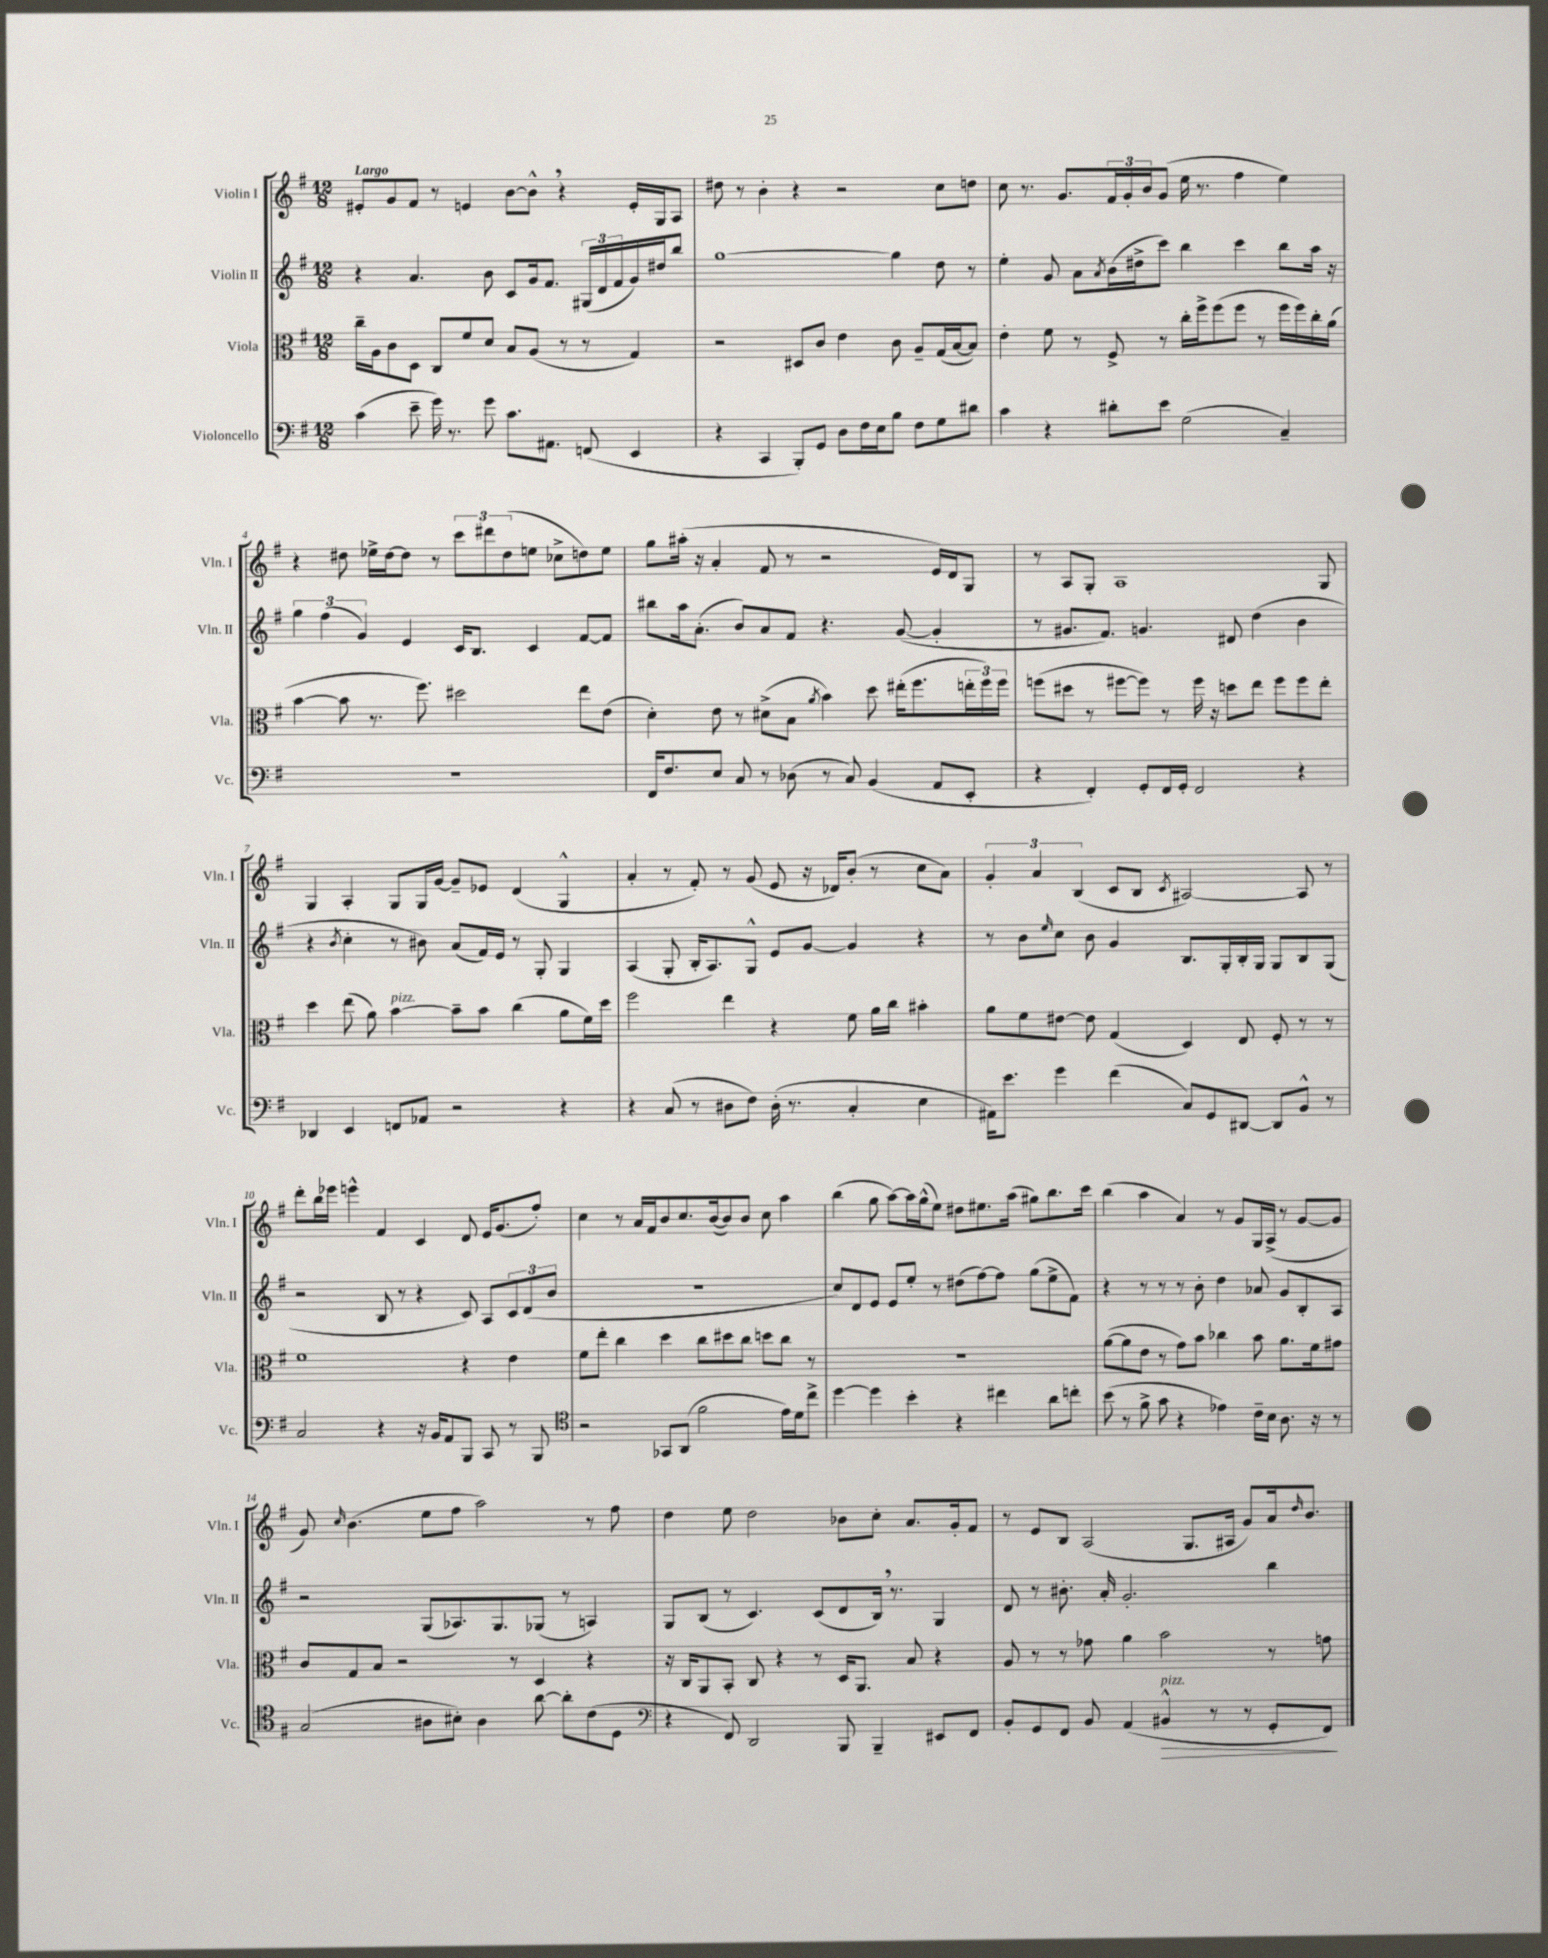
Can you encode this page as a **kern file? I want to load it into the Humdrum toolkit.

**kern	**kern	**kern	**kern
*staff4	*staff3	*staff2	*staff1
*clefF4	*clefC3	*clefG2	*clefG2
*k[f#]	*k[f#]	*k[f#]	*k[f#]
*M12/8	*M12/8	*M12/8	*M12/8
(4c\	16cc~\LL	4r	8e#'/L
.	16A\J	.	.
.	8c\	.	8g/
8e~\	8D\J	4.a/	8f#/J
16g\)	8C/L	.	8r
8.r	.	.	.
.	8f#/	.	4e/
8g\	8d/J	8b\	.
8.c\L	8B/L	8c/L	[8b\L
.	(8A/J	16g/k	8b^^\]J
8.AA#\J	.	8.f#/J	.
.	8r	.	4r
(8FF/	8r	(24G#/LL	.
.	.	24d/	.
.	.	24f#/	.
4EE/	4G/)	16g/)	16e'/LL
.	.	16dd#/J	16G/J
.	.	8bb/J	8A/J
=	=	=	=
4r	2r	[1gg	8dd#\
.	.	.	8r
4CC/	.	.	4b'\
8BBB'/L)	8D#/L	.	4r
8GG/J	8c/J	.	.
8D\L	4e\	.	2r
16F#\L	.	.	.
16E\J	.	.	.
8B\J	8c\	4gg\]	.
8F#\L	8A~/L	.	.
8G\	(16G/L	8dd\	8cc\L
.	[16B/J	.	.
8d#\J	8B/]J)	8r	8dd\J
=	=	=	=
4c\	4e'\	4ee'\	8cc\
.	.	.	8.r
4r	8f#\	8g/	.
.	.	.	8.g/L
.	8r	8a\L	.
.	.	8qa/	.
8d#'\L	8F#^/	(16b\L	24f#/L
.	.	.	24g'/
.	.	16dd#^\J	.
.	.	.	24b/J
8e\J	8r	8ccc\J)	(8g/J
(2G\	16cc'\LL	4bb\	16ee\
.	16ff#^\J	.	8.r
.	(8ff#\	.	.
.	8ff#\J	4ccc\	4ff#\
.	8r	.	.
4C~/)	16ff#\LL	8bb\L	4ee\)
.	16ff#\)	.	.
.	16cc'\	16aa\Jk	.
.	(16a\JJ	16r	.
=	=	=	=
1.r	[4b\	6gg\	4r
.	.	(6ff#\	.
.	8b\]	.	8dd#\
.	.	6g/)	.
.	8.r	.	16ee-^\LL
.	.	.	[16dd#\J
.	.	4e/	8dd#\]J
.	8.ff#\)	.	.
.	.	.	8r
.	2dd#\	16c/LK	12ccc\L
.	.	8.B/J	.
.	.	.	12ddd#\
.	.	.	(12dd#\
.	.	4c/	8ee\J
.	.	.	8cc-^\L
.	8ee\L	[8f#/L	8dd\)
.	(8e\J	8f#/]J	8ee\J
=	=	=	=
16FF#/LK	4d'\)	8bb#\L	8gg\L
8.F#/	.	.	.
.	.	16aa\k	(16aa#'\Jk
.	.	(8.a'\J	16r
8E/J	8e\	.	4a'/
8C/	8r	8b/L)	.
8r	(8d#^\L	8a/	8f#/
(8D-\	8B\J	8f#/J	8r
.	8qa/	.	.
8r	4b\)	4.r	2r
8C/)	.	.	.
(4BB/	8dd\	.	.
.	(16ee#'\LK	([8g/	.
.	8.ff#\	.	.
8AA/L	.	4g'/]	16e/LL)
.	.	.	16d/J
8EE'/J	24ee'\L	.	8G/J
.	24ff#\)	.	.
.	24ff#\JJ	.	.
=	=	=	=
4r	(8ff\L	8r	8r
.	8dd#\J	8.g#/L	8A/L
4FF#'/)	8r	.	8G'/J
.	.	8.f#/J)	.
.	[8ff#\L	.	1A
8GG'/L	8ff#\]J)	4.g/	.
16FF#/L	8r	.	.
16GG'/JJ	.	.	.
2FF#/	16ff#\	.	.
.	16r	.	.
.	8dd\L	8d#/	.
.	8ee\J	(4dd\	.
.	8ff#\L	.	.
4r	8ff#\	4b\	.
.	8ee'\J	.	8G/
=	=	=	=
4DD-/	4dd\	4r	4G/
.	.	8qb/	.
4EE/	(8ee\	4cc'\	4A'/
.	8a\)	.	.
8FF/L	[4b\	8r	8G/L
8AA-/J	.	8b#\)	16G/L
.	.	.	[16g/JJ
2r	8b~\]L	(8a/L	8g~/]L
.	8b\J	16f#/L)	8e-/J
.	.	16e/JJ	.
.	(4cc\	8r	(4d/
.	.	8G'/	.
4r	8a\L	4G/	4G^^/
.	16f#\L)	.	.
.	16dd\JJ	.	.
=	=	=	=
4r	2ff#\	(4A/	4a'/
(8C/	.	8G'/	8r
8r	.	16B'/LK	8f#'/)
.	.	8.A/)	.
8D#\L	4ee\	.	8r
8F#\J)	.	8G^^/J	(8g/
(16D#'\	4r	8e/L	8e/
8.r	.	.	.
.	.	[8g/J	16r
.	.	.	16d-/LK)
4C'/	8f#\	4g/]	(8b'/J
.	16a\LL	.	8r
.	16cc\JJ	.	.
4E\	4b#'\	4r	8cc\L
.	.	.	8a\J)
=	=	=	=
16AA#\LK)	8a\L	8r	6g'/
8.e\J	.	.	.
.	8f#\	8b\L	.
.	.	.	6a/
.	.	16qqee/	.
4g\	[8e#\J	8cc\J	.
.	.	.	(6B/
.	8e#\]	8b\	.
(4f#\	(4G/	4g/	8c/L
.	.	.	8B/J
.	.	.	8qc/
8C/L)	4D/)	8.B/L	[2A#/)
8GG/	.	.	.
.	.	16G'/L	.
[8DD#/J	8E/	16B'/	.
.	.	16G/JJ	.
8DD#/]L	8F#'/	8G/L	.
8BB^^/J	8r	8B/	8A#/]
8r	8r	(8G/J	8r
=	=	=	=
2C/	1f#	2r	8ddd'\L
.	.	.	16bb\L
.	.	.	16eee-\JJ
.	.	.	4eee^^\
4r	.	8B/	4f#/
.	.	8r	.
16r	.	4r	4c/
16BB/LK	.	.	.
8AA/	.	.	.
8BBB/J	4r	8c/)	8d/
8CC/	.	8A/L	16e/LK
.	.	.	(8.g/
8r	4e\	12c/	.
.	.	(12d/	.
8BBB/	.	.	8ff#'/J)
.	.	12b/J	.
=	=	=	=
*clefC4	*	*	*
2r	8f#\L	1.r	4cc\
.	8ee'\J	.	.
.	4cc\	.	8r
.	.	.	16a/LL
.	.	.	16f#/J
8GG-/L	4dd\	.	8b/
(8AA/J	.	.	8.cc/
2f#\	8cc\L	.	.
.	.	.	([16b/k
.	8dd#\	.	8b/])
.	8cc\J	.	8b/J
.	8dd\L	.	8cc\
16e\LL)	8cc\J	.	4aa\
16d\J	.	.	.
8cc^\J	8r	.	.
=	=	=	=
[4dd\	1.r	8cc/L)	(4bb\
.	.	8d/	.
4dd\]	.	8e/J	8gg\
.	.	8e/L	[8aa\L)
4b'\	.	8ee'/J	16aa\]L
.	.	.	(16gg^^\J
.	.	8r	8ee\J)
4r	.	(8dd#\L	8dd#\L
.	.	[8ff#\)	8.ee#\
4cc#\	.	8ff#\]J	.
.	.	.	(16aa\Jk
.	.	(8gg\L	8gg#\L)
8a\L	.	8ee^\	8.bb\
8cc'\J	.	8f#\J)	.
.	.	.	16ccc\Jk
=	=	=	=
(8b\	([8a\L	4r	(4bb\
8r	8a\]	.	.
8f#^\	8e\J	8r	4aa\
8g\	8r	8r	.
4r	8g\L)	8r	4a/)
.	8b\J	8b'\	.
4e-\)	4cc-\	4dd\	8r
.	.	.	8g/L
16c~\LL	8b\	8a-/	16G/L
16B\JJ	.	.	(16A^/JJ
8.A\	8.a\L	8g/L	8r
.	.	8B'/	[8g/L
16r	16f#\k	.	.
8r	8g#\J	8A/J	8g/]J
=	=	=	=
(2G/	8c/L	2r	8g/)
.	.	.	16qqcc/
.	8G/	.	(4.b\
.	8B/J	.	.
.	2r	.	.
8A#\L	.	(8G/L	8ee\L
8B#'\J)	.	8.A-/)	8ff#\J
4A#\	.	.	2aa\)
.	.	8.G/	.
.	8r	.	.
[8a\	4D/	(8G-/J	.
8a'\]L	.	8r	.
(8c\	4r	4A/)	8r
8D\J	.	.	8ff#\
=	=	=	=
*clefF4	*	*	*
4r	16r	8G/L	4dd\
.	16C/LK	.	.
.	8AA/	(8B/J	.
8FF#/)	8BB'/J	8r	8ee\
2DD/	8C/	4.c/)	2dd\
.	4r	.	.
.	8r	(8c/L	.
8BBB/	16D/LK	8d/	8b-\L
.	8.AA/J	.	.
4BBB~/	.	16B/Jk)	8cc'\J
.	.	8.r	.
.	8B/	.	8.a/L
8EE#/L	4r	4G/	.
.	.	.	16g'/k
8FF#/J	.	.	8f#/J
=	=	=	=
8BB'/L	8A/	8d/	8r
8GG/	8r	8r	8e/L
8FF#/J	8r	8.b#'\	8B/J
8BB/	8g-\	.	(2A/
.	.	16a'/	.
(4AA/	4a\	2.g'/	.
4BB#^^/	2b\	.	.
.	.	.	8.G/L
8r	.	.	.
.	.	.	16A#/Jk
8r	.	.	8g/L)
8GG'/L	8r	4bb\	16a/k
.	.	.	16qqdd/
.	.	.	8.b/J
8FF#/J)	8g\	.	.
==	==	==	==
*-	*-	*-	*-
